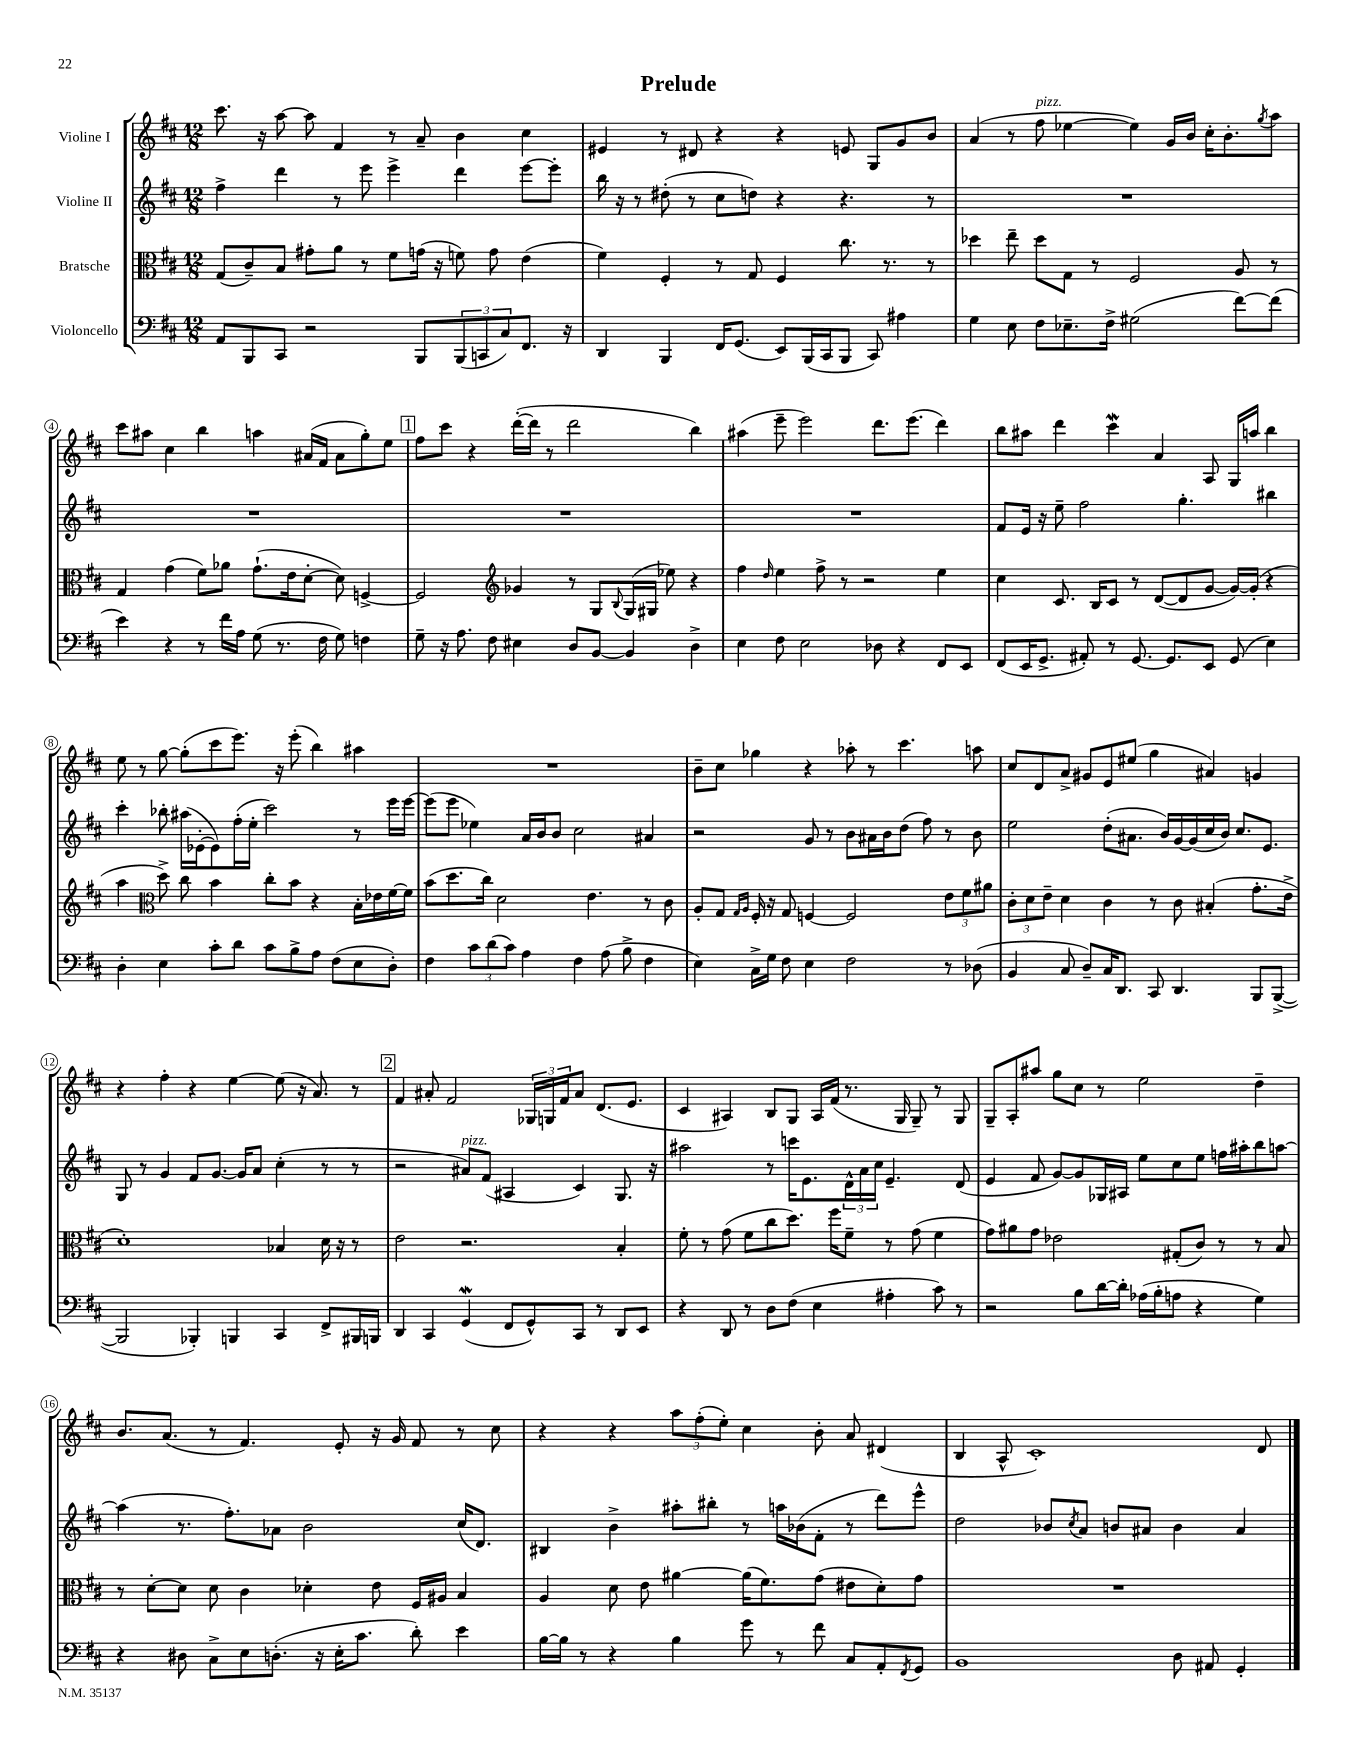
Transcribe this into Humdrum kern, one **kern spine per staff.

**kern	**kern	**kern	**kern
*staff4	*staff3	*staff2	*staff1
*clefF4	*clefC3	*clefG2	*clefG2
*k[f#c#]	*k[f#c#]	*k[f#c#]	*k[f#c#]
*M12/8	*M12/8	*M12/8	*M12/8
8AA	(8G	4ff#^	8.ccc#
8BBB	8c#~)	.	.
.	.	.	16r
8CC#	8B	4ddd	[8aa
2r	8g#'	.	8aa]
.	8a	8r	4f#
.	8r	8eee	.
.	8f#	4eee^	8r
8BBB	(16g	.	8a~
.	16r	.	.
(12BBB	8f)	4ddd	4b
12CC	.	.	.
.	8g	.	.
12C#)	.	.	.
8.FF#	(4e	[8eee	4cc#
.	.	8eee']	.
16r	.	.	.
=	=	=	=
4DD	4f#)	16bb	4e#
.	.	16r	.
.	.	8r	.
4BBB	4F#'	(8dd#'	8r
.	.	8r	8d#
16FF#	8r	8cc#	4r
(8.GG	.	.	.
.	8G	8dd)	.
8EE)	4F#	4r	4r
(16BBB	.	.	.
16CC#	.	.	.
8BBB	8.cc#	4.r	8e
8CC#)	.	.	8G
.	8.r	.	.
4A#	.	.	8g
.	8r	8r	8b
=	=	=	=
4G	4dd-	1.r	(4a
8E	8ee~	.	8r
8F#	8dd-	.	8ff#
8.E-~	8G	.	[4ee-
.	8r	.	.
16F#^	.	.	.
(2G#	2F#	.	4ee-])
.	.	.	16g
.	.	.	16b
.	.	.	16cc#'
.	.	.	8.b'
[8f#)	8A	.	.
.	.	.	8qgg
(8f#]	8r	.	8aa
=	=	=	=
4e)	4G	1.r	8ccc#
.	.	.	8aa#
4r	(4g	.	4cc#
8r	8f#)	.	4bb
16f#	8a-	.	.
16A	.	.	.
(8G	(8.g`	.	4aa
8.r	.	.	.
.	16e	.	.
.	[8d'	.	(16a#
16F#	.	.	16f#
8G)	8d])	.	8a#
4F	[4F^	.	8gg')
.	.	.	8ee
=	=	=	=
8G~	2F]	1.r	8ff#
16r	.	.	8ccc#
8.A	.	.	.
.	.	.	4r
8F#	.	.	.
*	*clefG2	*	*
4E#	4g-	.	([16ddd'
.	.	.	16ddd]
.	.	.	8r
8D	8r	.	2ddd
[8BB	8G	.	.
.	8qqB	.	.
4BB]	(16G	.	.
.	16G#	.	.
.	8ee-)	.	.
4D^	4r	.	4bb)
=	=	=	=
4E	4ff#	1.r	(4aa#
.	16qqdd	.	.
8F#	4ee	.	8eee~
2E	.	.	2eee)
.	8ff#^	.	.
.	8r	.	.
.	2r	.	.
8D-	.	.	8.ddd
4r	.	.	.
.	.	.	(8.eee
8FF#	4ee	.	4ddd)
8EE	.	.	.
=	=	=	=
(8FF#	4cc#	8f#	8bb
16EE	.	16e	8aa#
8.GG^	.	16r	.
.	8.c#	8ee~	4ddd
8AA#')	.	2ff#	.
.	16B	.	.
8r	8c#	.	4ccc#
[8.GG	8r	.	.
.	([8d	.	4a
8.GG]	.	.	.
.	8d]	4.gg'	.
8EE	[8g	.	8A
(8GG	16g_)	.	16G
.	(16g']	.	16aa
4E)	4r	4bb#	4bb
=	=	=	=
4D'	4aa	4ccc#'	8ee
.	.	.	8r
*	*clefC3	*	*
4E	8dd^)	8bb-'	[8gg
.	8cc#	(16aa#	(8gg']
.	.	[16e-'	.
8c#'	4b	8e-])	8ccc#
8d	.	(16ff#'	8.eee)
.	.	16ee'	.
8c#	8cc#'	2ccc#)	.
.	.	.	16r
8B^	8b	.	(8eee'
8A	4r	.	4bb)
(8F#	.	.	.
8E	16B'	8r	4aa#
.	16e-	.	.
8D')	[16f#	16eee	.
.	16f#]	[16eee	.
=	=	=	=
4F#	(8b	(8eee]	1.r
.	8.dd	8eee	.
12c#	.	4ee-)	.
.	16cc#)	.	.
(12d	.	.	.
.	2d	.	.
12c#)	.	.	.
4A	.	16a	.
.	.	16b	.
.	.	8b	.
4F#	.	2cc#	.
.	4.e	.	.
(8A	.	.	.
8B^	.	.	.
4F#	8r	4a#	.
.	8c#	.	.
=	=	=	=
4E)	8A'	2r	8b~
.	8G	.	8cc#
.	16qqG	.	.
.	16qqA	.	.
16C#^	16F#'	.	4gg-
16G	16r	.	.
8F#	8G	.	.
4E	[4F	8g	4r
.	.	8r	.
2F#	2F]	8b	8aa-'
.	.	16a#	8r
.	.	16b	.
.	.	(8dd	4.ccc#
.	.	8ff#)	.
8r	12e	8r	.
.	12f#	.	.
(8D-	.	8b	8aa
.	12a#	.	.
=	=	=	=
4BB	12c#'	2ee	8cc#
.	12d	.	.
.	.	.	8d
.	12e~	.	.
8C#	4d	.	8a^
8D~)	.	.	8g#
16C#	4c#	(8dd'	8e
8.DD	.	.	.
.	.	8.a#	(8ee#
8CC#	8r	.	4gg
.	.	16b)	.
4.DD	8c#	[16g	.
.	.	(16g]	.
.	(4B#'	16cc#	4a#)
.	.	16b)	.
.	.	8.cc#	.
8BBB	8.g'	.	4g
.	.	8.e	.
([8BBB^	.	.	.
.	16e^	.	.
=	=	=	=
2BBB]	1d')	8G	4r
.	.	8r	.
.	.	4g	4ff#'
4BBB-')	.	8f#	4r
.	.	[8.g	.
4BBB	.	.	[4ee
.	.	16g]	.
.	.	8a	.
4CC#	4B-	(4cc#'	(8ee]
.	.	.	16r
.	.	.	8.a)
8FF#^	16d	8r	.
.	16r	.	.
16BBB#	8r	8r	8r
16BBB	.	.	.
=	=	=	=
4DD	2e	2r	4f#
4CC#	.	.	8a#'
.	.	.	2f#
(4GG	2.r	8a#)	.
.	.	(8f#	.
8FF#	.	4A#	.
8GG^^)	.	.	24G-
.	.	.	24G
.	.	.	24f#
8CC#	.	4c#)	8a#
8r	.	.	(8.d
8DD	4B'	8.G	.
.	.	.	8.e
8EE	.	.	.
.	.	16r	.
=	=	=	=
4r	8f#'	2aa#	4c#
.	8r	.	.
8DD	(8g	.	4A#)
8r	8f#	.	.
8D	8cc#	8r	8B
(8F#	8.dd)	16ccc	8G
.	.	8.e	.
4E	.	.	16A#
.	16ff#	.	(16f#
.	8f#~	24d^^	8.r
.	.	24a	.
.	.	24cc#	.
4A#'	8r	4.e~	.
.	.	.	16G
.	(8g	.	8G~)
8c#)	4f#	.	8r
8r	.	(8d	8G
=	=	=	=
2r	8g)	4e	8G~
.	8a#	.	8A'
.	8g	8f#	8aa#
.	2e-	[8g)	8gg
8B	.	8g]	8cc#
[16d	.	16G-	8r
16d']	.	16A#	.
(16A-	.	8ee	2ee
16B'	.	.	.
8A	(8G#'	8cc#	.
4r	8c#)	8ee	.
.	8r	16ff	.
.	.	16aa#'	.
4G)	8r	8bb	4dd~
.	8B	[8aa	.
=	=	=	=
4r	8r	(4aa]	8.b
.	[8d'	.	.
.	.	.	(8.a
8D#	8d]	8.r	.
8C#^	8d	.	8r
.	.	8.ff#')	.
8E	4c#	.	4.f#)
(8.D'	.	8a-	.
.	4d-'	2b	.
16r	.	.	.
16E'	.	.	8e'
8.c#	.	.	.
.	8e	.	16r
.	.	.	16g
8d')	16F#	.	8f#
.	16A#	.	.
4e	4B	(16cc#	8r
.	.	8.d)	.
.	.	.	8cc#
=	=	=	=
[16B	4A	4B#	4r
16B]	.	.	.
8r	.	.	.
4r	8d	4b^	4r
.	8e	.	.
4B	[4a#	8aa#'	12aa
.	.	.	(12ff#'
.	.	8bb#'	.
.	.	.	12ee')
8g	(16a#]	8r	4cc#
.	8.f#)	.	.
8r	.	16aa	.
.	.	(16b-	.
8f#	(8g	8f#'	8b'
8C#	8e#	8r	8a
8AA'	8d')	8ddd)	(4d#
8qFF#	.	.	.
8GG	8g	8eee^^	.
=	=	=	=
1BB	1.r	2dd	4B
.	.	.	8A^^
.	.	.	1c#')
.	.	8b-	.
.	.	8qcc#	.
.	.	8a	.
.	.	8b	.
.	.	8a#	.
8D	.	4b	.
8AA#	.	.	.
4GG'	.	4a#	.
.	.	.	8d
==	==	==	==
*-	*-	*-	*-
